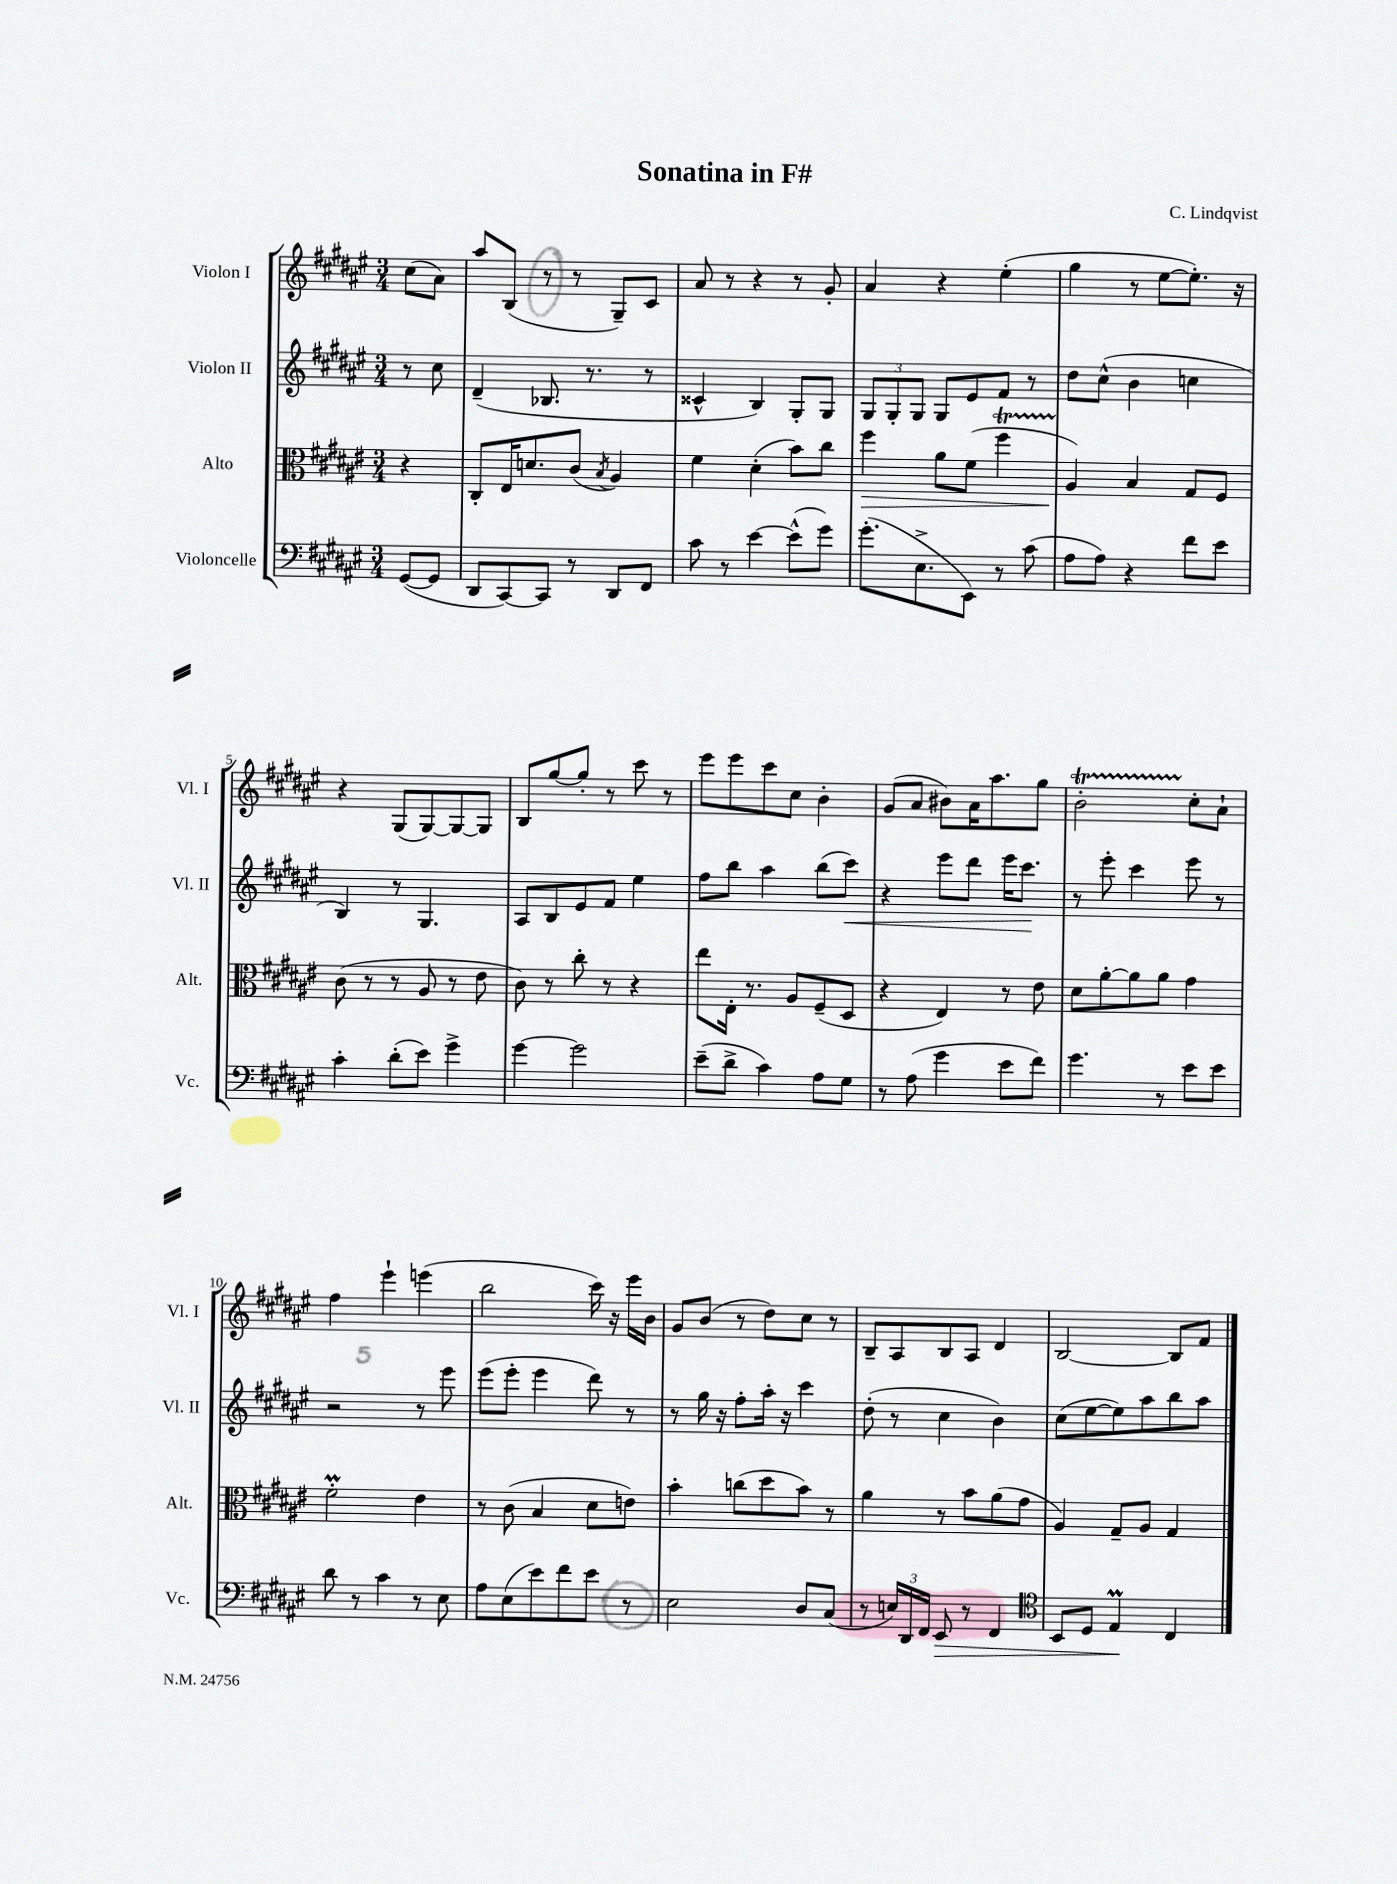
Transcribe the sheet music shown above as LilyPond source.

\header { title = "Sonatina in F#" composer = "C. Lindqvist" }
<<
\new StaffGroup <<
\new Staff = "s0" \with { instrumentName = "Violon I" shortInstrumentName = "Vl. I" } {
    \clef treble \key fis \major \numericTimeSignature \time 3/4 \partial 4
    cis''8( ais'8) |
    ais''8 b8( r8 r8 gis8--) cis'8 |
    ais'8 r8 r4 r8 gis'8-. |
    ais'4 r4 eis''4-.( |
    gis''4 r8 eis''8~ eis''8.-.) r16 |
    r4 gis8( gis8~) gis8~ gis8 |
    b8 gis''8~ gis''8-. r8 cis'''8 r8 |
    eis'''8 eis'''8 cis'''8 cis''8 b'4-. |
    gis'8( ais'8 bis'8) ais'16 ais''8. gis''8 |
    b'2-.\startTrillSpan cis''8-.\stopTrillSpan ais'8-! |
    fis''4 eis'''4-! e'''4( |
    b''2 cis'''16) r16 eis'''16 b'16 |
    gis'8 b'8( r8 dis''8) cis''8 r8 |
    b8-- ais8 b8 ais8 dis'4 |
    b2~ b8 fis'8 \bar "|." |
}
\new Staff = "s1" \with { instrumentName = "Violon II" shortInstrumentName = "Vl. II" } {
    \clef treble \key fis \major \numericTimeSignature \time 3/4 \partial 4
    r8 cis''8 |
    dis'4--( bes8. r8. r8 |
    cisis'4-^ b4) gis8-. gis8 |
    \tuplet 3/2 { gis8 gis8-. gis8 } gis8 eis'8 fis'8 r8 |
    dis''8 cis''8-^( b'4 c''4 |
    b4) r8 gis4. |
    ais8 b8 eis'8 fis'8 eis''4 |
    fis''8 b''8 ais''4 b''8( cis'''8\<) |
    r4 eis'''8 dis'''8 eis'''16 cis'''8.\! |
    r8 eis'''8-. cis'''4 eis'''8 r8 |
    r2 r8 eis'''8 |
    eis'''8( eis'''8-. eis'''4 dis'''8) r8 |
    r8 gis''16 r16 fis''8-. ais''16-. r16 cis'''4 |
    dis''8-.( r8 cis''4 b'4) |
    cis''8( eis''8~ eis''8) ais''8 b''8 ais''8 \bar "|." |
}
\new Staff = "s2" \with { instrumentName = "Alto" shortInstrumentName = "Alt." } {
    \clef alto \key fis \major \numericTimeSignature \time 3/4 \partial 4
    r4 |
    cis8-. eis16 d'8. cis'8( \acciaccatura { b8 } ais4) |
    fis'4 dis'4-.( b'8) cis''8 |
    fis''4\> ais'8 fis'8( fis''4\startTrillSpan |
    ais4\stopTrillSpan\!) b4 gis8 fis8 |
    cis'8( r8 r8 ais8 r8 eis'8 |
    cis'8) r8 cis''8-. r8 r4 |
    eis''8 eis16-. r8. ais8 fis8--( dis8 |
    r4 eis4) r8 eis'8 |
    dis'8 ais'8~-. ais'8 ais'8 gis'4 |
    fis'2-.\prall eis'4 |
    r8 cis'8( b4 dis'8 e'8) |
    b'4-. c''8( dis''8 b'8) r8 |
    ais'4 r8 b'8 ais'8( gis'8 |
    ais4) gis8-- ais8 gis4 \bar "|." |
}
\new Staff = "s3" \with { instrumentName = "Violoncelle" shortInstrumentName = "Vc." } {
    \clef bass \key fis \major \numericTimeSignature \time 3/4 \partial 4
    gis,8~( gis,8 |
    dis,8 cis,8~) cis,8 r8 dis,8 fis,8 |
    cis'8 r8 eis'4~ eis'8-^( gis'8) |
    gis'8.-.( eis8.-> eis,8) r8 cis'8( |
    ais8 ais8) r4 fis'8 eis'8 |
    cis'4-. dis'8-.( eis'8) gis'4-> |
    gis'4~ gis'2 |
    eis'8--( dis'8-> cis'4) ais8 gis8 |
    r8 ais8( gis'4 eis'8 fis'8) |
    gis'4. r8 eis'8 eis'8 |
    dis'8 r8 cis'4 r8 eis8 |
    ais8 eis8( eis'8) fis'8 eis'8 r8 |
    eis2 dis8 cis8( |
    r8 \tuplet 3/2 { e16) dis,16 fis,16 } eis,8\> r8 fis,4 |
    \clef tenor b,8 dis8 eis4\prall\! cis4 \bar "|." |
}
>>
>>
